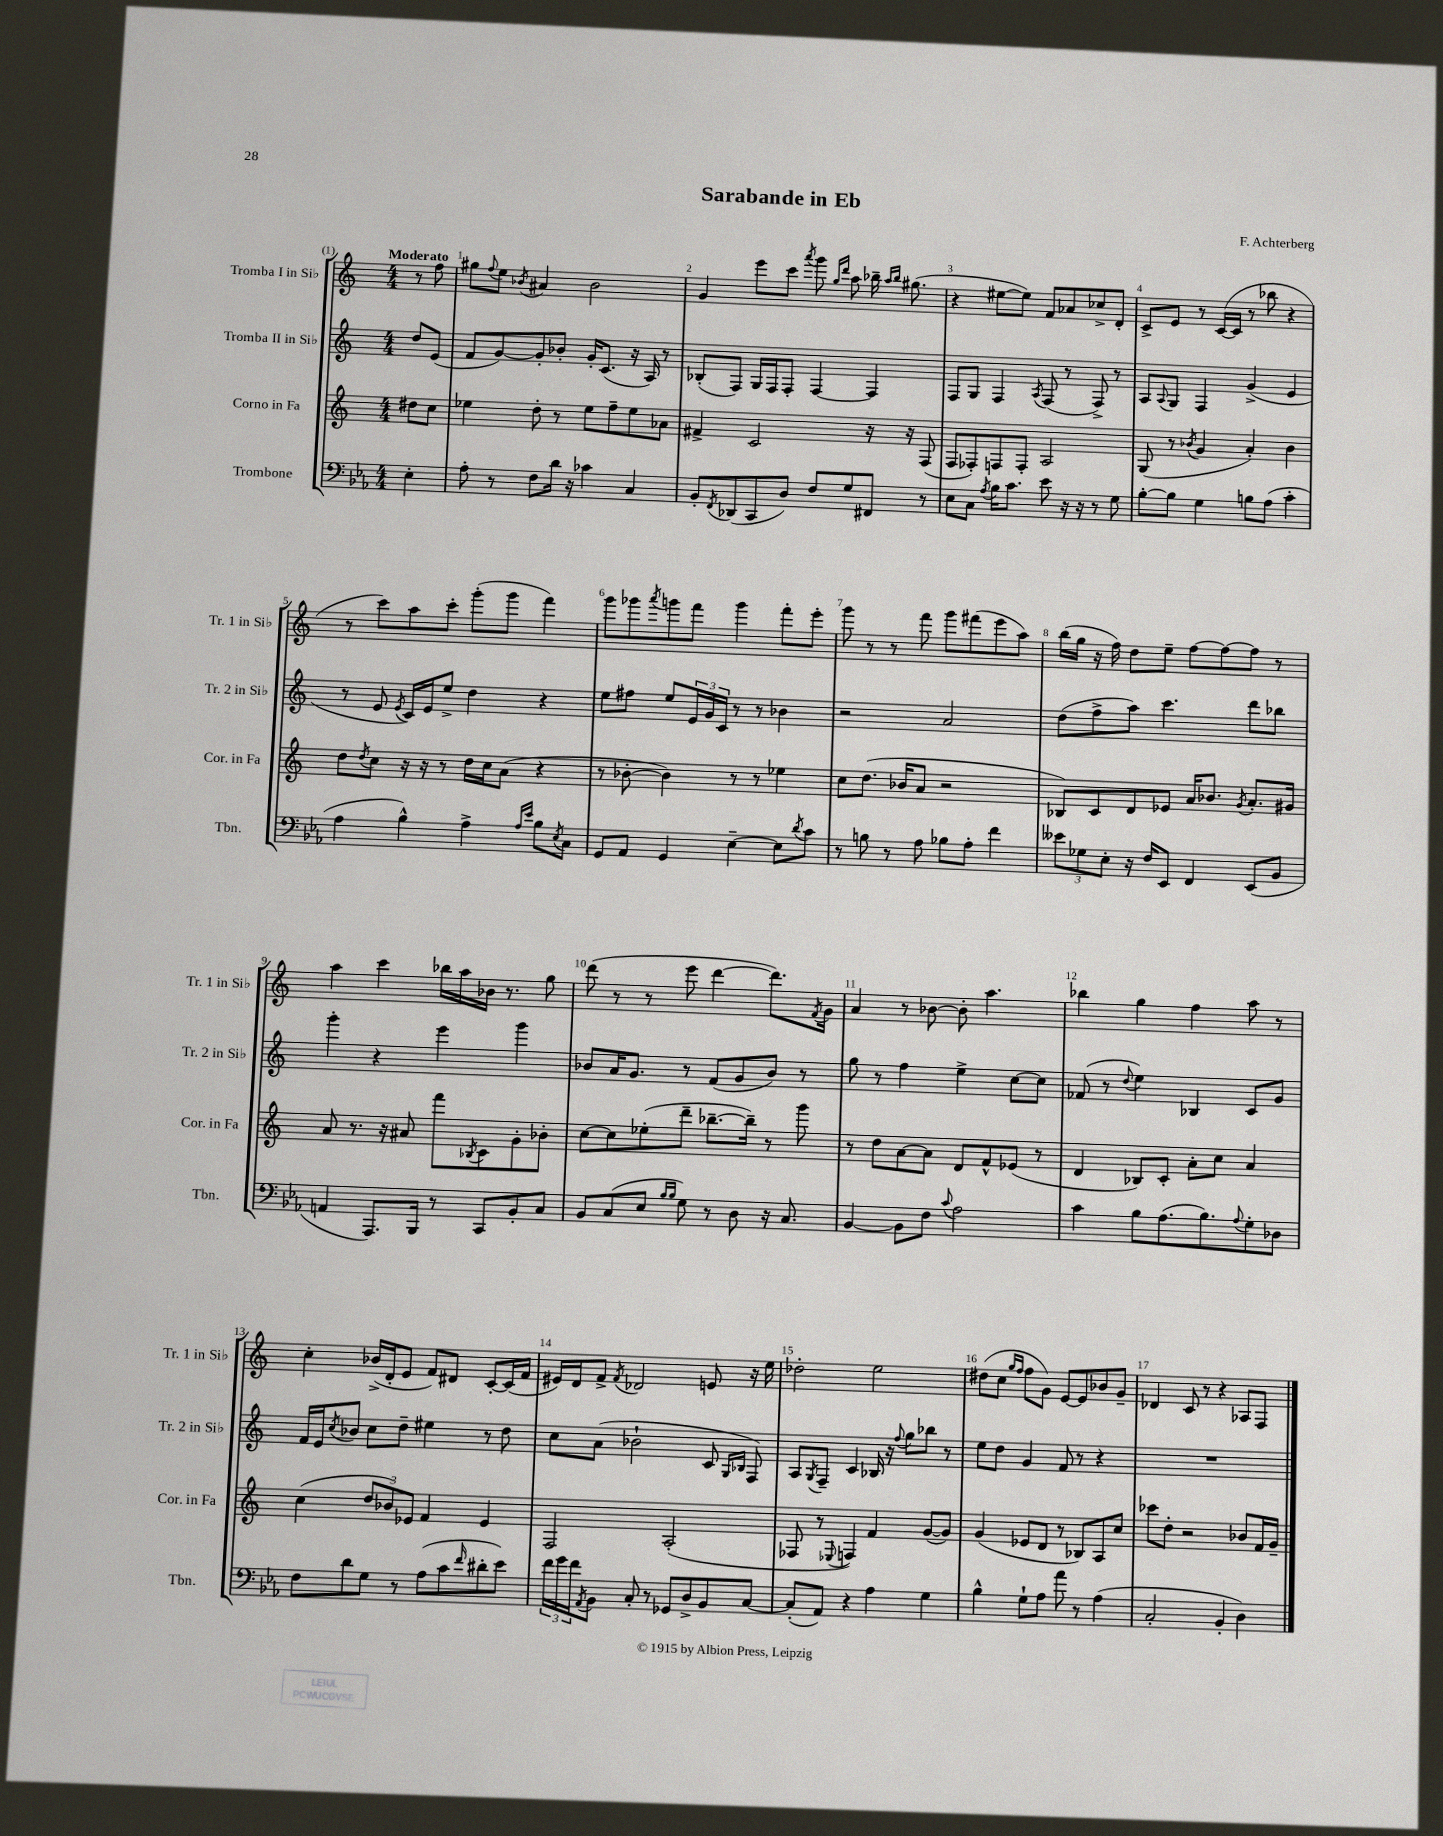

**kern	**kern	**kern	**kern
*staff4	*staff3	*staff2	*staff1
*clefF4	*clefG2	*clefG2	*clefG2
*k[b-e-a-]	*k[]	*k[]	*k[]
*M4/4	*M4/4	*M4/4	*M4/4
4E-'\	8dd#\L	8dd/L	8r
.	8cc\J	(8e/J	8ff\
=	=	=	=
8A-'\	4ee-\	8f/L	8gg#\L
.	.	.	8qqff/
8r	.	[8g/)	8ee\J
.	.	.	8qb-/
8F\L	8dd'\	8g'/]	4a#/
16d\Jk	8r	8b-'/J	.
16r	.	.	.
4c-\	8ee-\L	16g'/LK	2b-\
.	.	(8.c/J	.
.	8ff~\	.	.
4C/	8ee-\	16r	.
.	.	16A/)	.
.	8a-\J	8r	.
=	=	=	=
8BB-'/L	4f#^/	(8B-'/L	4g/
8qFF/	.	.	.
(8DD-/	.	8F/J)	.
8CC/	2c/	16G/LL	8eee\L
.	.	16F/J	.
8D/J)	.	8F'/J	8ccc\J
.	.	.	8qaaa/
8F/L	.	[4F/	8ggg\
.	.	.	16qqgg/LL
.	.	.	16qqddd/JJ
8G/	.	.	8aa\
8FF#/J	16r	4F/]	16bb-~\
.	.	.	16qqaa/LL
.	.	.	16qqbb-/JJ
.	16r	.	(8.gg#\
8r	(8F/	.	.
=	=	=	=
8E-\L	8F/L	8F/L	4r
8C\J	8F-'/)	8G/J	.
8qA-/	.	.	.
16B-\LK	8F/	4F/	[8ee#\L
8.c\J	.	.	.
.	8F'/J	.	8ee#\]J)
.	.	8qA/	.
8e-\	2A/	(8F/	8f/L
16r	.	8r	8a-/
16r	.	.	.
8r	.	8F^/)	8cc-^/
8G\	.	8r	8d'/J
=	=	=	=
[8B-'\L	(8G/	8A/L	8c^/L
.	.	8qqA/	.
8B-\]J	8r	8G/J	8e/J
.	8qb-/	.	.
4G\	4g/	4F/	8r
.	.	.	([16c/LL
.	.	.	16c/]JJ
8B\L	4a'/)	(4g^/	8r
(8A-\J	.	.	8bb-\
4c'\	4b-\	4e/	4r
=	=	=	=
4A-\	8dd\L	8r	8r
.	8qdd/	.	.
.	8cc\J	8e/	8ccc\L)
.	.	8qe/	.
4B-^^\)	16r	16c/LL)	8aa\
.	16r	16e/J	.
.	8r	8ee^/J	8ccc'\J
4A-^\	16dd\LL	4dd\	(8ggg'\L
.	16cc\J	.	.
.	(8a\J	.	8ggg\J
16qqA-/LL	.	.	.
16qqe-/JJ	.	.	.
8B-\L	4r	4r	4fff\)
8qE-/	.	.	.
8C\J	.	.	.
=	=	=	=
8GG/L	8r	8ee\L	8ggg\L
8AA-/J	[8b-'\	8ff#\J	8ggg-\
.	.	.	8qaaa/
4GG/	4b-\])	8ee/L	8ggg\
.	.	24e/L	8fff\J
.	.	24g/	.
.	.	24c/JJ	.
[4E-~\	8r	8r	4ggg\
.	8r	8r	.
8E-\]L	4ee-\	4b-\	8fff'\L
8qd/	.	.	.
8c\J	.	.	8eee'\J
=	=	=	=
8r	8cc\L	2r	8ggg\
8B\	(8.dd\J	.	8r
8r	.	.	8r
.	16b-/LK	.	.
8A-\	8a/J	.	8fff\
8B-\L	2r	2a/	8ggg\L
8A-'\J	.	.	(8fff#\
4f\	.	.	8eee\
.	.	.	8aa\J)
=	=	=	=
12e--\L	8B-/L)	(8dd\L	(16bb\LL
.	.	.	16gg\JJ
12G-\	.	.	.
.	8c/	8ff^\	16r
12E-'\J	.	.	.
.	.	.	16ff\)
16r	8d/	8aa\J)	8dd\L
16F/LK	.	.	.
8EE-/J	8e-/J	4.ccc\	8ee~\J
4FF/	16a/LK	.	[8ff\L
.	8.b-/J	.	.
.	.	.	8ff\_
.	8qg/	.	.
(8EE-/L	8.a'/L	8ddd\L	8ff\]J
8BB-/J	.	8bb-\J	8r
.	16g#/Jk	.	.
=	=	=	=
4AA/	8a/	4ggg'\	4aa\
.	8.r	.	.
8.AAA-/L)	.	4r	4ccc\
.	16r	.	.
.	8a#/	.	.
16BBB-/Jk	.	.	.
8r	8fff\L	4eee\	16bb-\LL
.	.	.	16aa\
.	8qB-/	.	.
8CC/L	8c\	.	16b-\JJ
.	.	.	8.r
8BB-'/	8g'\	4ggg\	.
8C/J	8b-'\J	.	8gg\
=	=	=	=
8BB-/L	[8cc\L	8b-/L	(8ddd\
(8C/	8cc\]	16a/K	8r
.	.	8.g/J	.
8E-/J	(8ee-'\	.	8r
16qqB-/LL	.	.	.
16qqB-/JJ	.	.	.
8G\)	8ddd~\J	8r	8eee\
8r	[8.bb-~\L	(8f/L	[4ddd\
8D\	.	8g/	.
.	16bb-~\]Jk)	.	.
16r	8r	8b-/J)	8.ddd\]L)
8.C/	.	.	.
.	8ggg\	8r	.
.	.	.	8qf/
.	.	.	16g\Jk
=	=	=	=
[4BB-/	8r	8gg\	4a/
.	8dd\L	8r	.
8BB-\]L	[8a\	4ff\	8r
8F\J	8a\]J	.	[8b-\
8qqc/	.	.	.
2A-\	8d/L	4ee^\	8b-'\]
.	8f^^/	.	4.aa\
.	(8e-/J	[8cc\L	.
.	8r	8cc\]J	.
=	=	=	=
4c\	4d/	(8f-/	4bb-\
.	.	8r	.
.	.	8qqdd/	.
8B-\L	8B-/L)	4ee\)	4gg\
(8.A-\	8c'/J	.	.
.	8a'\L	4B-/	4ff\
8.B-\)	.	.	.
.	8cc\J	.	.
8qqA-/	.	.	.
8G'\	4a/	8c/L	8aa\
8D-\J	.	8g/J	8r
=	=	=	=
8F\L	(4cc\	16f/LL	4cc'\
.	.	16e/J	.
.	.	8qcc/	.
8d\	.	8b-/J	.
8G\J	12dd/L	8cc\L	(16b-^/LL
.	.	.	16d'/J
.	12b-/)	.	.
8r	.	8dd~\J	8e/J
.	12e-/J	.	.
(8A-\L	4f/	4ee#\	8f/L)
8c\	.	.	8d#/J
16qqf/	.	.	.
8d#'\	4e-/	8r	[8c'/L
8e-\J)	.	8dd\	(16c/]L
.	.	.	16f/JJ
=	=	=	=
24f\LL	2F/	8cc\L	16e#/LL)
24g\	.	.	.
.	.	.	16d/J
24f\J	.	.	.
8qAA-/	.	.	.
8BB-\J	.	(8a\J	8f^/J
.	.	.	8qf/
8C'/	.	2b-`\	2d-/
8r	.	.	.
8GG-/L	(2A'/	.	.
8D^/	.	.	.
8BB-/	.	8c/	8e/
.	.	16qqG/LL	.
.	.	16qqB-/JJ	.
[8C/J	.	8F/)	16r
.	.	.	16ee\
=	=	=	=
(8C'/]L	8F-/	8A/L	2dd-'\
.	.	8qG/	.
8AA-/J)	8r	8F~/J	.
.	8qqE-/	.	.
4r	4F/)	4c/	.
4A-\	4f/	16B-/	2ee\
.	.	16r	.
.	.	8qqff/	.
.	.	8gg\L	.
4G\	([8g/L	8bb-\J	.
.	8g/]J)	8r	.
=	=	=	=
4B-^^\	(4g/	8ee\L	(8dd#\L
.	.	8dd\J	8cc\J
.	.	.	16qqgg/LL
.	.	.	16qqff/JJ
8G`\L	8e-/L	4g/	8ff\L
8A-\J	8d/J	.	8g\J)
8a-\	8r	8f/	[8e/L
8r	8B-/L)	8r	8e/]
(4A-\	8A/	4r	8b-/
.	8cc/J	.	8g~/J
=	=	=	=
2C'/	8ccc-\L	1r	4d-/
.	8dd'\J	.	.
.	2r	.	8c/
.	.	.	8r
4BB-'/	.	.	4r
4D\)	8b-/L	.	8A-/L
.	16f/L	.	8F/J
.	16g~/JJ	.	.
==	==	==	==
*-	*-	*-	*-
